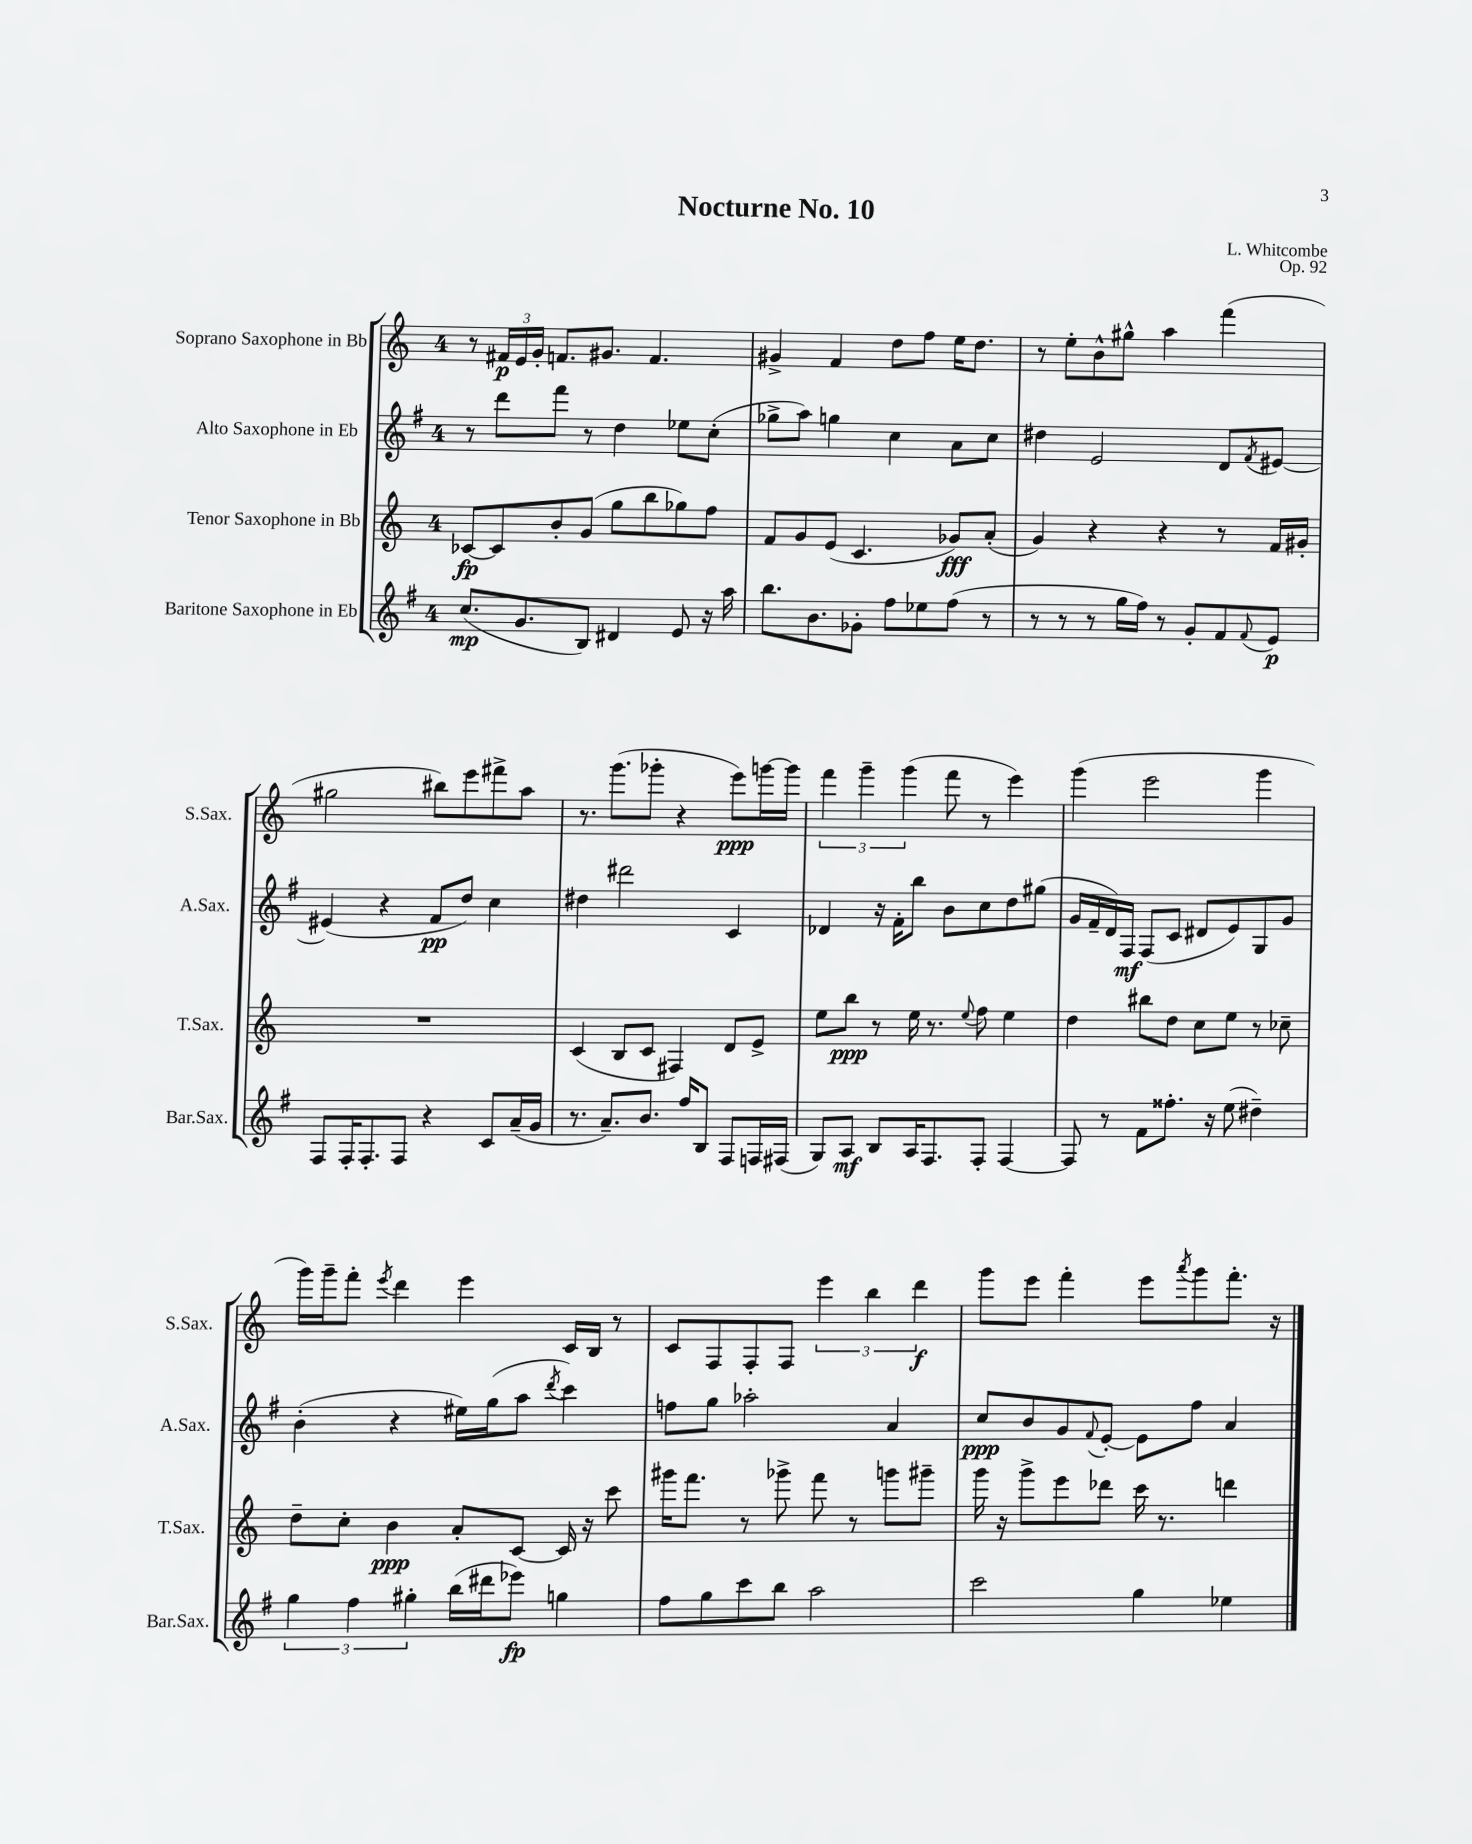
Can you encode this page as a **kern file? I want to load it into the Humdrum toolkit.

**kern	**kern	**kern	**kern
*staff4	*staff3	*staff2	*staff1
*clefG2	*clefG2	*clefG2	*clefG2
*k[f#]	*k[]	*k[f#]	*k[]
*M4/4	*M4/4	*M4/4	*M4/4
(8.cc/L	[8c-/L	8r	8r
.	8c-/]	8ddd\L	24f#/LL
.	.	.	24e/
8.g/	.	.	.
.	.	.	24g'/JJ
.	8b'/	8fff#\J	8.f/L
8B/J)	(8g/J	8r	.
.	.	.	8.g#/J
4d#/	8gg\L	4dd\	.
.	8bb\	.	4.f/
8e/	8gg-\)	8ee-\L	.
16r	8ff\J	(8cc'\J	.
16aa\	.	.	.
=	=	=	=
8.bb\L	8f/L	8gg-^\L	4g#^/
.	8g/	8aa\J)	.
8.b\	.	.	.
.	(8e/J	4gg\	4f/
8g-'\J	4.c/	.	.
8ff#\L	.	4cc\	8dd\L
8ee-\	.	.	8ff\J
(8ff#\J	8g-/L)	8a\L	16ee\LK
.	.	.	8.dd\J
8r	(8a'/J	8cc\J	.
=	=	=	=
8r	4g/)	4dd#\	8r
8r	.	.	8ee'\L
8r	4r	2e/	8b^^\
16gg\LL	.	.	8gg#^^\J
16ff#\JJ)	.	.	.
8r	4r	.	4aa\
8g'/L	.	.	.
8f#/	8r	8d/L	(4fff\
8qqf#/	.	8qf#/	.
8e/J	16f/LL	[8e#/J	.
.	16g#'/JJ	.	.
=	=	=	=
8F#/L	1r	(4e#/]	2gg#\
16F#'/K	.	.	.
8.F#'/	.	.	.
.	.	4r	.
8F#/J	.	.	.
4r	.	8f#/L	8bb#\L)
.	.	8dd/J)	8eee\
8c/L	.	4cc\	8fff#^\
(16a~/L	.	.	8aa\J
16g/JJ	.	.	.
=	=	=	=
8.r	(4c/	4dd#\	8.r
8.a~/L)	.	.	(8.ggg\L
.	8B/L	2ddd#\	.
8.b/J	8c/J	.	8ggg-'\J
.	4F#/)	.	4r
16ff#/LK	.	.	.
8B/J	.	.	.
8F#/L	8d/L	4c/	8eee\L)
16F/L	8e^/J	.	[16ggg\L
(16F#/JJ	.	.	16ggg\]JJ
=	=	=	=
8G/L)	8ee\L	4d-/	6fff\
8A/J	8bb\J	.	.
.	.	.	6ggg~\
8B/L	8r	16r	.
.	.	16f#'\LK	.
.	.	.	(6ggg\
16A/K	16ee\	8bb\J	.
8.F#/	8.r	.	.
.	.	8b\L	8fff\
.	8qqee/	.	.
8F#'/J	8ff\	8cc\	8r
[4F#/	4ee\	8dd\	4eee\)
.	.	(8gg#\J	.
=	=	=	=
8F#/]	4dd\	16g/LL	(4ggg\
.	.	16f#~/	.
8r	.	16d/)	.
.	.	16F#/JJ	.
8f#\L	8bb#\L	(8F#/L	2eee\
8.ff##'\J	8dd\J	8c/J	.
.	8cc\L	8d#/L	.
16r	.	.	.
(8ee\	8ee\J	8e/)	.
4dd#~\)	8r	8G/	4ggg\
.	8cc-~\	8g/J	.
=	=	=	=
6gg\	8dd~\L	(4b'\	16ggg\LL)
.	.	.	16ggg~\J
.	8cc'\J	.	8fff'\J
6ff#\	.	.	.
.	.	.	8qeee/
.	4b\	4r	4ddd\
6gg#'\	.	.	.
(16bb\LL	8a'/L	16ee#\LL)	4eee\
16ddd#\J	.	(16gg\J	.
8eee-\J)	[8c/J	8aa\J	.
.	.	8qddd/	.
4gg\	16c/]	4ccc\)	16c/LL
.	16r	.	16B/JJ
.	8ccc\	.	8r
=	=	=	=
8ff#\L	16ggg#\LK	8ff\L	8c/L
.	8.fff\J	.	.
8gg\	.	8gg\J	8F/
8ccc\	8r	2aa-'\	8F'/
8bb\J	8ggg-^\	.	8F/J
2aa\	8fff\	.	6eee\
.	8r	.	.
.	.	.	6bb\
.	8ggg\L	4a/	.
.	.	.	6ddd\
.	8ggg#~\J	.	.
=	=	=	=
2ccc\	16ggg\	8cc/L	8ggg\L
.	16r	.	.
.	8ggg^\L	8b/	8eee\J
.	8eee\	8g/	4fff'\
.	.	8qqf#/	.
.	8ddd-\J	[8e'/J	.
4gg\	16ccc\	8e\]L	8eee\L
.	8.r	.	.
.	.	.	8qaaa/
.	.	8ff#\J	8ggg\
4ee-\	4ddd\	4a/	8.fff'\J
.	.	.	16r
==	==	==	==
*-	*-	*-	*-
